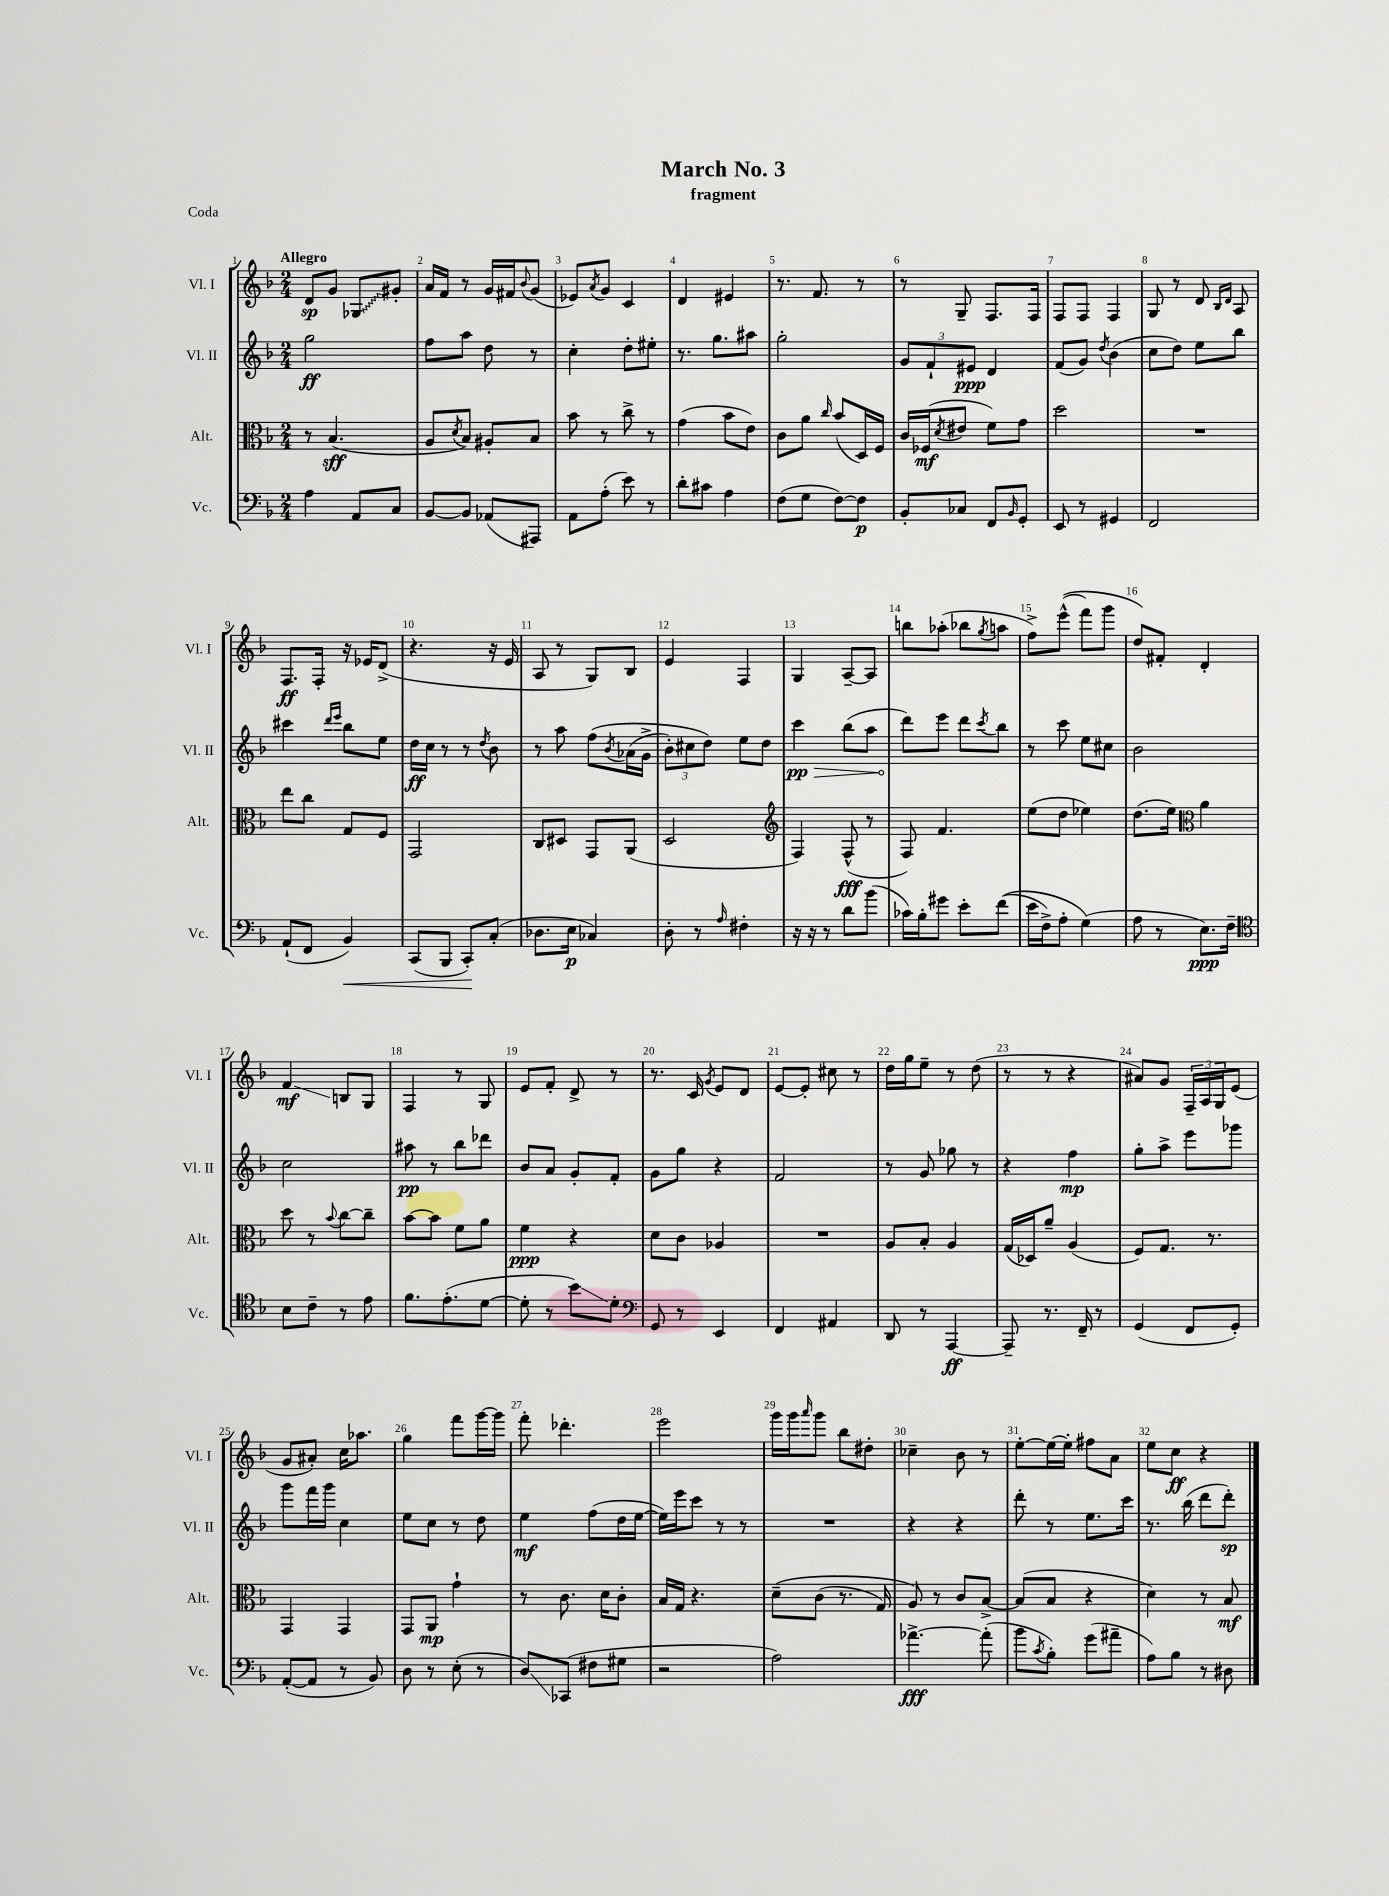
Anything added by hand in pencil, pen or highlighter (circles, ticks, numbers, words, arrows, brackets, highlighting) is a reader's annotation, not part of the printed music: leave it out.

**kern	**kern	**kern	**kern
*staff4	*staff3	*staff2	*staff1
*clefF4	*clefC3	*clefG2	*clefG2
*k[b-]	*k[b-]	*k[b-]	*k[b-]
*M2/4	*M2/4	*M2/4	*M2/4
4A\	8r	2gg\	8d/L
.	(4.B-/	.	8g/J
8AA/L	.	.	8G-/L
8C/J	.	.	8g#'/J
=	=	=	=
[8BB-/L	8A/L	8ff\L	16a/LL
.	.	.	16f/JJ
.	8qd/	.	.
8BB-/]J	8B-/J)	8aa\J	8r
(8AA-/L	8A#'/L	8dd\	16g/LL
.	.	.	16f#/J
.	.	.	8qqb-/
8AAA#/J)	8B-/J	8r	(8g/J
=	=	=	=
8AA\L	8b-\	4cc'\	8e-/L)
.	.	.	8qa/
(8A'\J	8r	.	8g/J
8e\)	8cc^\	8dd'\L	4c/
8r	8r	8ee#'\J	.
=	=	=	=
8d'\L	(4g\	8.r	4d/
8c#\J	.	.	.
.	.	8.gg\L	.
4A\	8b-\L	.	4e#/
.	8e\J)	8aa#\J	.
=	=	=	=
(8F\L	8c\L	2gg'\	8.r
8G\J	8a\J	.	.
.	.	.	8.f/
.	16qqcc/	.	.
[8F\L)	(8b-/L	.	.
8F\]J	16D/L)	.	8r
.	16F/JJ	.	.
=	=	=	=
8BB-'/L	16c/LL	12g/L	8r
.	(16F-/J	.	.
.	.	12f`/	.
.	8qd/	.	.
8C-/J	8e#/J	.	8G~/
.	.	12e#/J	.
8FF/L	8f\L)	4d/	8.F/L
16qqBB-/	.	.	.
8GG'/J	8g\J	.	.
.	.	.	16F/Jk
=	=	=	=
8EE/	2dd\	(8f/L	8F/L
8r	.	8g/J)	8F/J
.	.	8qdd/	.
4GG#/	.	(4b-\	4F/
=	=	=	=
2FF/	2r	8cc\L	8G/
.	.	8dd\J)	8r
.	.	8ee\L	8d/
.	.	.	16qqB-/LL
.	.	.	16qqd/JJ
.	.	8bb-\J	8A/
=	=	=	=
(8AA`/L	8ee\L	4ccc#\	8.F/L
8FF/J	8cc\J	.	.
.	.	.	16F'/Jk
.	.	16qqddd/LL	.
.	.	16qqeee/JJ	.
4BB-/)	8G/L	8bb-\L	16r
.	.	.	16e-/LK
.	8F/J	8ee\J	(8d^/J
=	=	=	=
(8CC/L	2GG/	16dd\LL	4.r
.	.	16cc\JJ	.
8BBB-/J	.	8r	.
8CC'/L)	.	8r	.
.	.	8qdd/	.
(8C'/J	.	8b-\	16r
.	.	.	16e/
=	=	=	=
8.D-\L	8C/L	8r	8A/
.	8D#/J	8aa\	8r
16E\Jk	.	.	.
4C-/)	8GG/L	&(8ff\L	8G/L)
.	.	8qb-/	.
.	(8AA/J	(16a-\L	8B-/J
.	.	16g^\JJ	.
=	=	=	=
8D'\	2D/	12b-'\L)	4e/
.	.	12cc#\	.
8r	.	.	.
.	.	12dd\J&)	.
16qqA/	.	.	.
4F#'\	.	8ee\L	4F/
.	.	8dd\J	.
=	=	=	=
*	*clefG2	*	*
16r	4F/)	4ccc\	4G/
16r	.	.	.
8r	.	.	.
8d\L	(8F^^/	(8bb-\L	[8A~/L
(8b-\J	8r	8aa\J	8A/]J
=	=	=	=
16c-\LL)	8F/)	8ddd\L)	8bb\L
16B-'\J	.	.	.
8g#\J	4.f/	8eee\J	(8aa-'\J
8e'\L	.	8ddd\L	8bb-\L
.	.	8qccc/	8qgg/
&((8f\J	.	8bb-\J	8aa\J
=	=	=	=
16e\LL	(8ee\L	8r	8ff^\L)
16F^\J)	.	.	.
8A'\J	8dd\J	8ccc\	&((8eee^^\J
(4G\&)	4ee-\)	8ee\L	8fff\L)
.	.	8cc#\J	8ggg\J
=	=	=	=
8A\	(8.dd\L	2b-\	8dd/L&)
8r	.	.	8f#'/J
.	16ee\Jk)	.	.
*	*clefC3	*	*
8.E\L)	4a\	.	4d'/
16F~\Jk	.	.	.
=	=	=	=
*clefC4	*	*	*
8B-\L	8dd\	2cc\	4f/
8c~\J	8r	.	.
.	8qqb-/	.	.
8r	[8cc\L	.	8B/L
8e\	8cc~\]J	.	8G/J
=	=	=	=
8.f\L	[8b-\L	8aa#\	4F/
.	8b-\]J	8r	.
(8.e'\	.	.	.
.	8f\L	8bb-\L	8r
[8d\J	8a\J	8ddd-\J	8G/
=	=	=	=
8d'\]	4f\	8b-/L	8e/L
8r	.	8a/J	8f'/J
8b-\L)	4r	8g'/L	8d^/
8d'\J	.	8f'/J	8r
=	=	=	=
*clefF4	*	*	*
8GG/	8d\L	8g\L	8.r
8r	8c\J	8gg\J	.
.	.	.	16c/
.	.	.	8qg/
4EE/	4A-/	4r	8e/L
.	.	.	8d/J
=	=	=	=
4FF/	2r	2f/	[8e/L
.	.	.	8e'/]J
4AA#/	.	.	8cc#\
.	.	.	8r
=	=	=	=
8DD/	8A/L	8r	16dd\LL
.	.	.	16gg\J
8r	8B-'/J	8g/	8ee~\J
[4AAA/	4A/	8gg-\	8r
.	.	8r	(8dd\
=	=	=	=
8AAA~/]	(16G/LL	4r	8r
.	16D-/J)	.	.
8.r	8a~/J	.	8r
.	(4A/	4ff\	4r
16FF~/	.	.	.
8r	.	.	.
=	=	=	=
(4GG/	8F/L)	8gg'\L	8a#/L)
.	8.G/J	8aa^\J	8g/J
8FF/L	.	8eee\L	24F~/LL
.	.	.	24A/
.	8.r	.	.
.	.	.	24G/J
8GG'/J)	.	8ggg-\J	(8e/J
=	=	=	=
([8AA'/L	4GG/	8ggg\L	8g/L
8AA/]J	.	16fff\L	8a#'/J)
.	.	16ggg\JJ	.
8r	4GG/	4cc\	16cc\LK
.	.	.	8.aa-\J
8BB-/)	.	.	.
=	=	=	=
8D\	8GG/L	8ee\L	4gg\
8r	8AA/J	8cc\J	.
(8E'\	4g`\	8r	8fff\L
8r	.	8dd\	[16ggg\L
.	.	.	16ggg\]JJ
=	=	=	=
8D/L)	8r	4ee\	8fff'\
(8CC-/J	8.c\	.	4.ddd-'\
8F#\L	.	(8ff\L	.
.	16d\LK	.	.
8G#\J	8c'\J	16dd\L	.
.	.	[16ee\JJ	.
=	=	=	=
2r	16B-/LL	16ee\]LL)	2eee\
.	16G/JJ	16eee\J	.
.	4.r	8ccc\J	.
.	.	8r	.
.	.	8r	.
=	=	=	=
2A\)	&(8d~\L	2r	16ggg\LL
.	.	.	16ggg\J
.	.	.	16qqaaa/
.	(8c\J	.	8ggg\J
.	8.r	.	8bb-\L
.	.	.	8dd#'\J
.	16G/)	.	.
=	=	=	=
[4.a-^\	8A/&)	4r	4cc-~\
.	8r	.	.
.	8c/L	4r	8b-\
(8a-'\]	[8B-^/J	.	8r
=	=	=	=
8b-\L	(8B-/]L	8ddd'\	[8ee'\L
8qc/	.	.	.
8B-'\J)	8B-/J	8r	16ee\_L
.	.	.	16ee'\]JJ
(8g\L	4r	8.ee\L	8ff#\L
8a#~\J	.	.	8a\J
.	.	16ccc\Jk	.
=	=	=	=
8A\L)	4d\)	8.r	8ee\L
8B-\J	.	.	8cc\J
.	.	(16bb-\	.
8r	8r	8ddd\L	4r
8D#\	8B-/	8ddd'\J)	.
==	==	==	==
*-	*-	*-	*-
